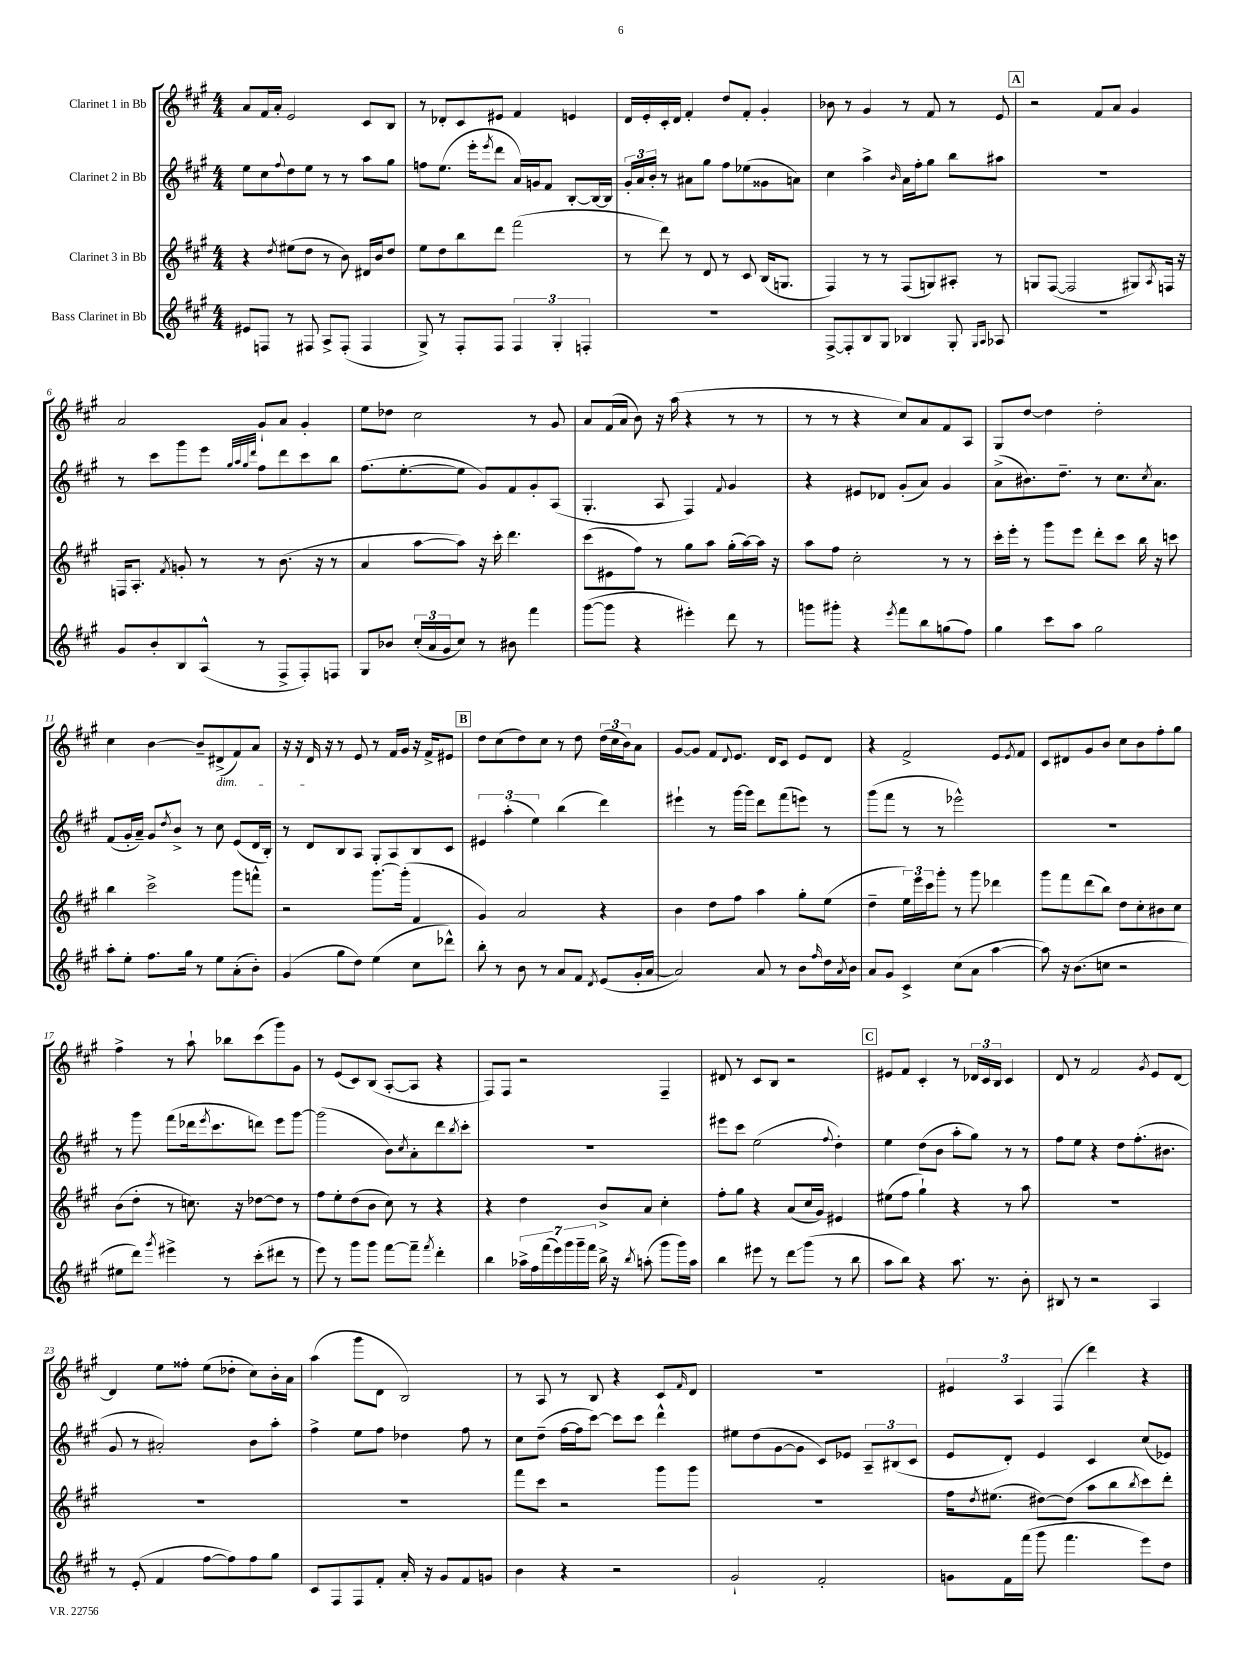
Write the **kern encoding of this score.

**kern	**kern	**kern	**kern
*staff4	*staff3	*staff2	*staff1
*clefG2	*clefG2	*clefG2	*clefG2
*k[f#c#g#]	*k[f#c#g#]	*k[f#c#g#]	*k[f#c#g#]
*M4/4	*M4/4	*M4/4	*M4/4
8e#/L	4r	8ee\L	8a/L
8F/J	.	8cc#\	16f#/L
.	.	.	16a'/JJ
.	8qdd/	8qqff#/	.
8r	(8ee#\L	8dd\	2e/
8F#/	8dd\J	8ee\J	.
8A^/L	8r	8r	.
(8F#'/J	8b\)	8r	.
4F#/	16d#/LL	8aa\L	8c#/L
.	16b/J	.	.
.	8dd/J	8gg#\J	8B/J
=	=	=	=
8G#^/)	8ee\L	8ff\L	8r
8r	8dd\	(8.ee\J	8d-'/L
8F#'/L	8bb\	.	8c#/
.	.	16eee'\LK	.
.	.	8qeee/	.
8F#/J	8ddd\J	8ddd\J	8e#/J
6F#/	(2fff#\	16a/LL)	4f#/
.	.	16g/J	.
.	.	8f#/J	.
6G#'/	.	.	.
.	.	[8B'/L	4e/
6F'/	.	.	.
.	.	16B/_L	.
.	.	16B/]JJ	.
=	=	=	=
1r	8r	24g#'/LL	16d/LL
.	.	24a/	.
.	.	.	16e'/
.	.	24b'/JJ	.
.	8ddd\)	8r	16c#'/
.	.	.	16d/JJ
.	8r	8a#\L	4f#'/
.	8d/	8gg#\J	.
.	8r	8ff#\L	8dd/L
.	8c#/	(8ee-\	8f#'/J
.	(16B/LK	8g##\	4g#'/
.	8.G/J	.	.
.	.	8a\J)	.
=	=	=	=
[8F#^/L	4F#/)	4cc#\	8b-\
8F#'/]	.	.	8r
8B/	8r	4aa^\	4g#/
8G#/J	8r	.	.
.	.	16qqb/	.
4B-/	(8F#/L	16a\LL	8r
.	.	16ff#'\J	.
.	8G/)	8gg#\J	8f#/
8G#'/	8A#'/J	8bb\L	8r
16qqG#/LL	.	.	.
16qqA/JJ	.	.	.
8A-/	8r	8aa#\J	8e/
=	=	=	=
1r	8G/L	1r	2r
.	([8F#/J	.	.
.	2F#/]	.	.
.	.	.	8f#/L
.	.	.	8a/J
.	8G#/L)	.	4g#/
.	8qA/	.	.
.	16F/Jk	.	.
.	16r	.	.
=	=	=	=
8g#/L	16F/LK	8r	2a/
.	8.A'/J	.	.
8b'/	.	8ccc#\L	.
.	8qf#/	.	.
8B/	8g'/	8ggg#\	.
(8A^^/J	8r	8eee\J	.
.	.	32qqgg#/LLL	.
.	.	32qqaa/	.
.	.	32qqgg#/	.
.	.	32qqddd/JJJ	.
8r	8r	8ff#\L	8g#`/L
8F#^/L	(8.b\	8ddd\	8a/J
8F#'/)	.	8ccc#\	4g#'/
.	16r	.	.
8F/J	8r	8bb\J	.
=	=	=	=
8G#/L	4a/	(8.ff#\L	8ee\L
8b-/J	.	.	8dd-\J
.	.	[8.ee'\	.
(24cc#'/LL	[8aa\L	.	2cc#\
24a/	.	.	.
24g#/J	.	.	.
8cc#/J)	8aa\]J)	8ee\]J	.
8r	16r	8g#/L)	.
.	16ccc#'\	.	.
8b#\	4.ddd\	8f#/	.
4fff#\	.	8g#'/	8r
.	.	(8A/J	8g#/
=	=	=	=
([8ggg#\L	(8ccc#\L	4.G#'/	8a/L
8ggg#\]J	8e#\	.	(16f#/L
.	.	.	16a/JJ
4r	8ff#\J)	.	8b\)
.	8r	8A/	16r
.	.	.	(16aa\
4eee#'\)	8gg#\L	4F#/)	4r
.	8aa\J	.	.
.	.	8qqf#/	.
8ddd\	(16gg#'\LL	4g#/	8r
.	[16aa\)	.	.
8r	16aa\]JJ	.	8r
.	16r	.	.
=	=	=	=
8ggg\L	8aa\L	4r	8r
8ggg#'\J	8ff#\J	.	8r
4r	2cc#'\	8e#/L	4r
.	.	8d-/J	.
8qeee/	.	.	.
8fff#\L	.	(8g#'/L	8cc#/L)
8bb\	.	8a/J)	8a/
(8gg\	8r	4g#/	8f#/
8ff#\J)	8r	.	8A/J
=	=	=	=
4gg#\	16ccc#'\LL	(8a^\L	8G#/L
.	16eee'\JJ	.	.
.	8r	8.b#\)	[8dd/J
8ccc#\L	8ggg#\L	.	4dd\]
.	.	8.dd~\J	.
8aa\J	8eee\J	.	.
2gg#\	8ddd'\L	8r	2dd'\
.	8ccc#\J	8.cc#\L	.
.	16bb\	.	.
.	.	8qcc#/	.
.	16r	8.a\J	.
.	8ccc\	.	.
=	=	=	=
8aa'\L	4bb\	(8f#/L	4cc#\
8ee'\J	.	16g#'/L	.
.	.	16a~/JJ)	.
8.ff#\L	2ccc#^\	8g#/L	[4b\
.	.	8qdd/	.
.	.	8b^/J	.
16gg#\Jk	.	.	.
8r	.	8r	8b~/]L
8ee\L	.	8cc#\	(8d#^/
(8a'\	8ggg#\L	(8e/L	8f#/)
8b'\J)	8fff^^\J	16d/L	8a/J
.	.	16B'/JJ)	.
=	=	=	=
(4g#/	2r	8r	16r
.	.	.	16r
.	.	8d/L	16d/
.	.	.	16r
8gg#\L	.	8B/	8r
8dd\J)	.	8A/J	8e/
(4ee\	[8.ggg#\L	8G#'/L	8r
.	.	8A/	16f#/LL
.	(16ggg#'\]Jk	.	16g#/JJ
8cc#\L	4f#/	8B/	16r
.	.	.	16f#^/LK
8ddd-^^\J)	.	8c#/J	8e#/J
=	=	=	=
8bb'\	4g#/)	6e#/	8dd\L
8r	.	.	(8cc#\
.	.	(6aa'\	.
8b\	2a/	.	8dd\)
.	.	6ee\)	.
8r	.	.	8cc#\J
8a/L	.	(4bb\	8r
8f#/J	.	.	8dd\
8qd/	.	.	.
(8e/L	4r	4ddd\)	(24dd\LL
.	.	.	24cc#\
.	.	.	24b\J)
16g#'/L	.	.	8a\J
[16a/JJ	.	.	.
=	=	=	=
2a/])	4b\	4eee#`\	[8g#/L
.	.	.	8g#/]J
.	8dd\L	8r	8f#/L
.	.	.	8qqd/
.	8ff#\J	[16ggg#\LL	8.e/J
.	.	16ggg#\]JJ	.
8a/	4aa\	8ddd\L	.
.	.	.	16d/LK
8r	.	(8fff#\	8c#/J
8b\L	8gg#'\L	8eee\J)	8e/L
16qqff#/	.	.	.
16dd\L	(8ee\J	8r	8d/J
8qa/	.	.	.
16b\JJ	.	.	.
=	=	=	=
8a/L	4dd~\	(8ggg#\L	4r
8g#/J	.	8fff#\J	.
4c#^/	24ee\LL)	8r	2f#^/
.	24eee\	.	.
.	24ccc#\J	.	.
.	8ggg#'\J	8r	.
(8cc#\L	8r	2eee-^^\)	.
8a\J	8ggg#\	.	.
[4aa\	4ddd-\	.	8e/L
.	.	.	8qe/
.	.	.	8f#/J
=	=	=	=
8aa\])	8ggg#\L	1r	8c#/L
16r	8fff#\	.	8d#/
(8.b\L	.	.	.
.	(8ddd\	.	8g#/
8cc\J	8bb\J)	.	8b/J
2r	8dd\L	.	8cc#\L
.	8cc#'\	.	8b\
.	8b#\	.	8ff#'\
.	8cc#\J	.	8gg#\J
=	=	=	=
8ee#\L	(8b\L	8r	4ff#^\
8ddd\J)	8dd'\J	8ggg#\	.
8qggg#/	.	.	.
4eee#^\	8r	(8fff#\L	8r
.	8.cc\)	16ddd-\k	8aa`\
.	.	8qeee/	.
.	.	8.ccc#\	.
8r	.	.	8bb-\L
.	16r	.	.
(8ccc#'\L	[8dd-\L	8ddd\J)	(8ccc#\
8ddd#\J	8dd-\]J	8eee\L	8ggg#\)
8r	8r	[8ggg#\J	8g#\J
=	=	=	=
8eee\)	8ff#\L	(2ggg#\]	8r
8r	8ee'\	.	(8e/L
8ggg#\L	(8dd\	.	8c#/)
8ggg#\J	8b\J	.	(8B/J
[8fff#\L	8cc#\)	8b\L)	[8A'/L
.	.	8qcc#/	.
8fff#~\]J	8r	8a'\	8A/]J
8qfff#/	.	.	.
4ddd'\	4r	8ddd\	4r
.	.	8qbb/	.
.	.	8ccc#'\J	.
=	=	=	=
4bb\	4r	1r	8F#/L)
.	.	.	8F#/J
28aa-^\LL	4dd\	.	2r
28ff#\	.	.	.
(28fff#\	.	.	.
28eee\)	.	.	.
28ggg#\	.	.	.
28ggg#~\	.	.	.
28fff#\JJ	.	.	.
16bb^\	8b^/L	.	.
16r	.	.	.
8qbb/	.	.	.
(8aa'\	8a/J	.	.
8ggg#\L	4cc#'\	.	4F#~/
16ggg#\L)	.	.	.
16aa\JJ	.	.	.
=	=	=	=
4bb\	8ff#'\L	8eee#\L	8d#/
.	8gg#\J	8ccc#\J	8r
8eee#\	4r	(2ee\	8c#/L
8r	.	.	8B/J
8ddd\L	(8a/L	.	2r
(8ggg#\J	16cc#/L	.	.
.	16g#/JJ)	.	.
.	.	8qqff#/	.
8r	4e#/	4dd'\)	.
8bb\	.	.	.
=	=	=	=
8aa\L	(8ee#\L	4ee\	8e#/L
8bb\J)	8ff#\J	.	8f#/J
4r	4gg#`\)	(8dd\L	4c#'/
.	.	8b\J	.
8.aa\	4r	8aa'\L	8r
.	.	8gg#\J)	24d-/LL
.	.	.	24c#/
8.r	.	.	.
.	.	.	24B/JJ
.	8r	8r	4c#/
8b'\	8aa\	8r	.
=	=	=	=
8B#/	1r	8ff#\L	8d/
8r	.	8ee\J	8r
2r	.	4r	2f#/
.	.	8dd\L	.
.	.	(8.ff#'\	.
.	.	.	8qg#/
4A/	.	.	8e/L
.	.	8.b#\J	.
.	.	.	[8d/J
=	=	=	=
8r	1r	8g#/	4d/]
(8e'/	.	8r	.
4f#/	.	2a#'/)	8ee\L
.	.	.	8ff##'\J
[8ff#\L	.	.	(8ee\L
8ff#\])	.	.	8dd-'\J
8ff#\	.	8b\L	8cc#\L)
8gg#\J	.	8aa'\J	16b'\L
.	.	.	16a\JJ
=	=	=	=
8c#/L	1r	4ff#^\	(4aa\
8F#/	.	.	.
8F#/	.	8ee\L	8ggg#\L
8f#'/J	.	8ff#\J	8d\J
16a'/	.	4dd-\	2B/)
16r	.	.	.
8g#/L	.	.	.
8f#/	.	8ff#\	.
8g/J	.	8r	.
=	=	=	=
4b\	8fff#\L	8cc#\L	8r
.	8ccc#\J	(8dd~\J	8A/
4r	2r	[16ff#\LL	8r
.	.	16ff#\]J	.
.	.	[8ccc#\J)	8B/
2r	.	8ccc#\]L	4r
.	.	8ccc#\J	.
.	8ggg#\L	4ddd^^\	8c#/L
.	.	.	16qqf#/
.	8ggg#\J	.	8d/J
=	=	=	=
2g#`/	1r	8ee#\L	1r
.	.	(8dd\	.
.	.	[8g#\	.
.	.	8g#\]J	.
2f#'/	.	8c#/L)	.
.	.	8e-/J	.
.	.	12A~/L	.
.	.	(12B#/	.
.	.	12c#/J	.
=	=	=	=
8g\L	16ff#\LK	8e/L	6e#/
.	8qdd/	.	.
.	(8.ee#\J	.	.
16f#\L	.	8d'/J)	.
.	.	.	6A/
(16fff#\JJ	.	.	.
8ggg#\	[8dd#\L)	4e/	.
.	.	.	(6F#/
4.fff#\	(8dd#\]J	.	.
.	8aa\L	4c#/	4ddd\)
.	8bb\	.	.
.	8qbb/	.	.
8eee\L)	8ccc#\)	(8cc#/L	4r
8dd\J	8ddd'\J	8e-/J)	.
==	==	==	==
*-	*-	*-	*-
